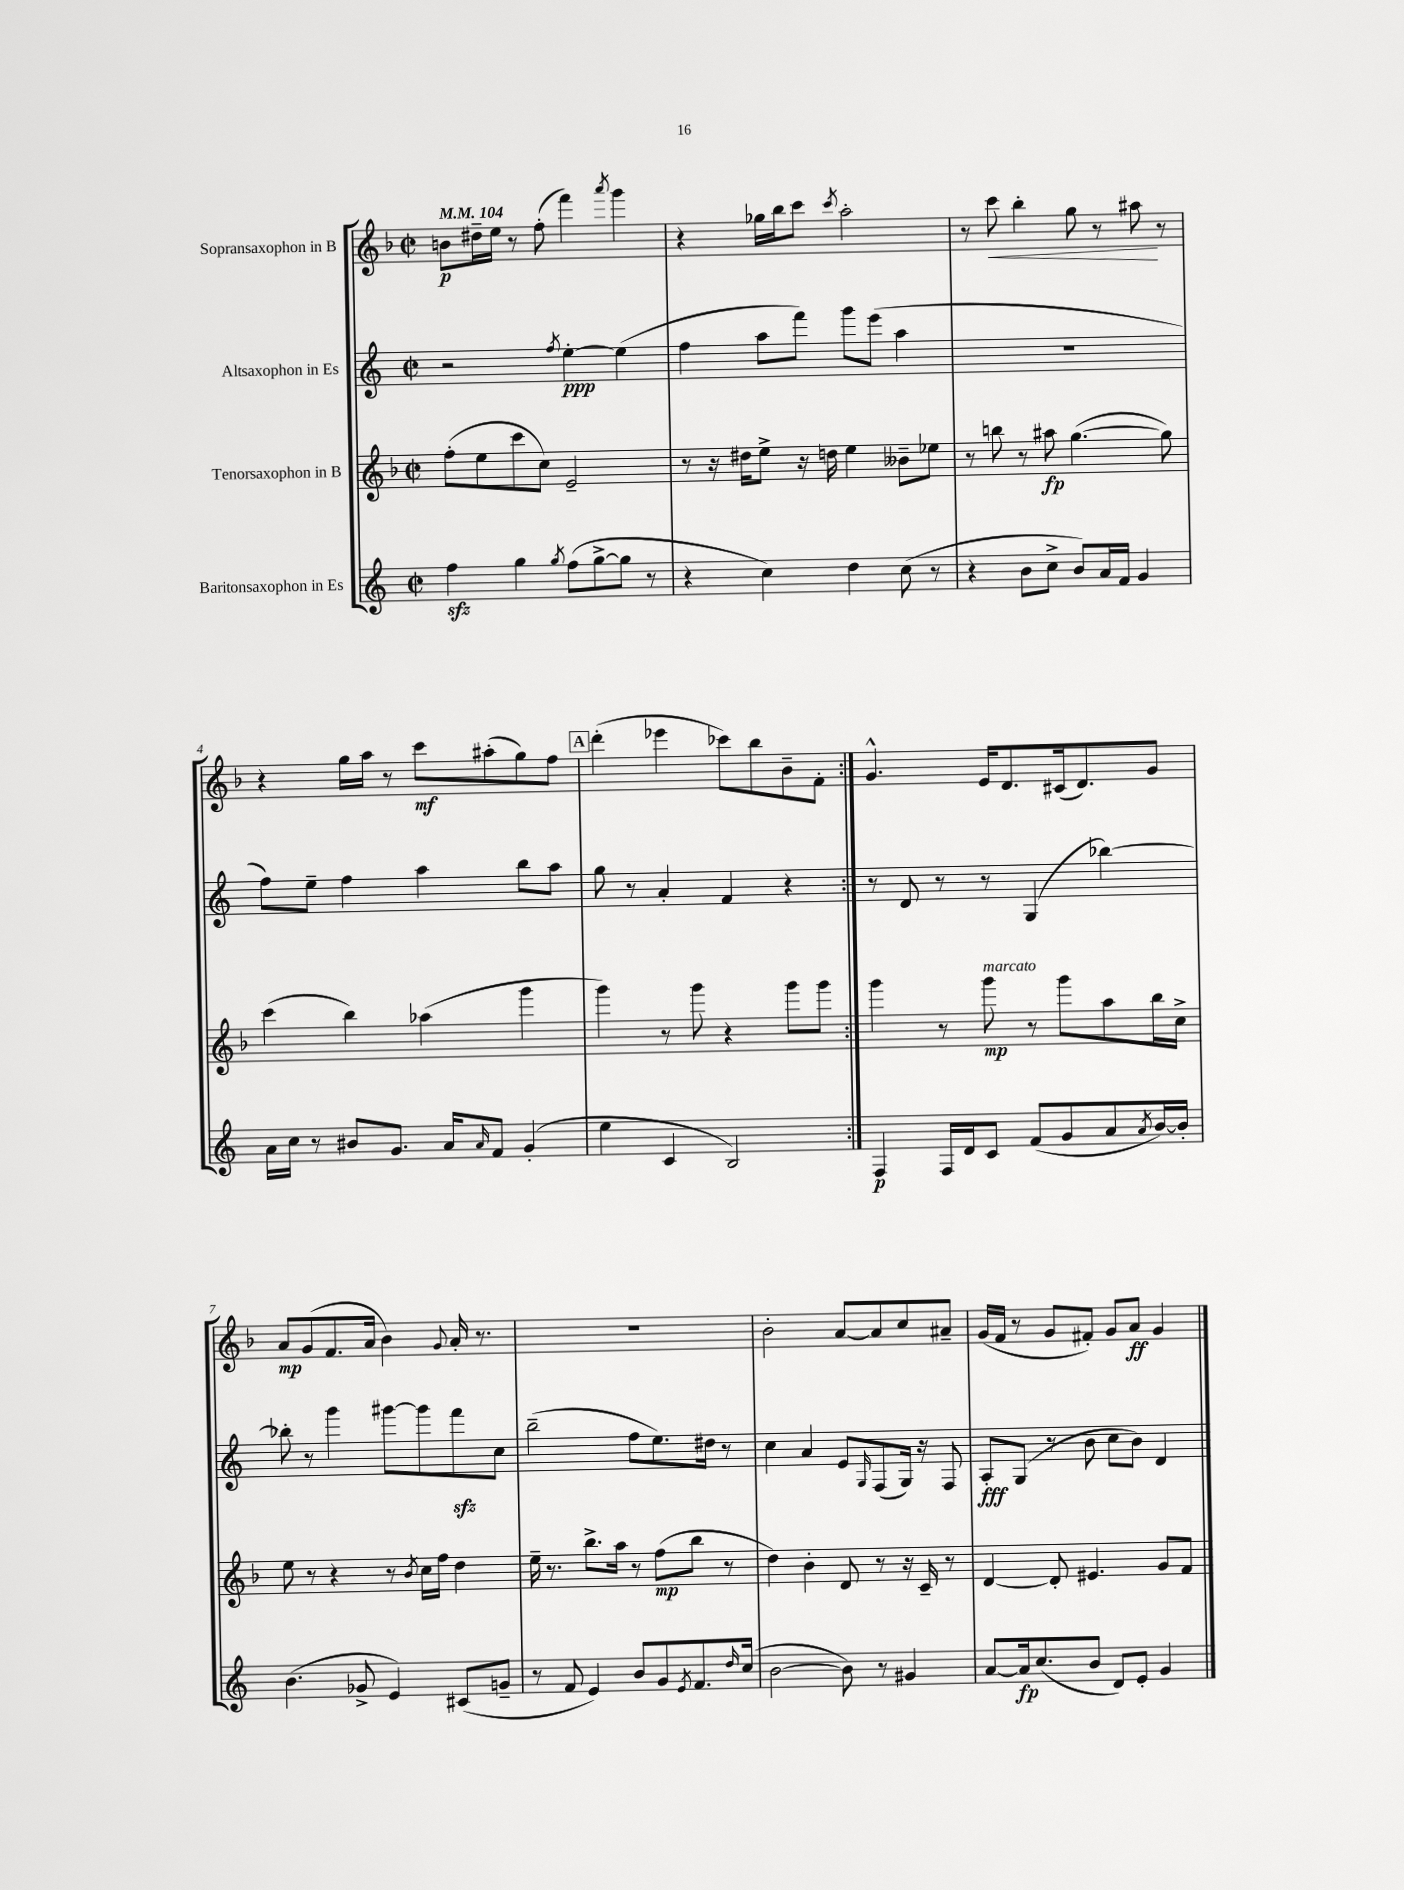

**kern	**kern	**kern	**kern
*staff4	*staff3	*staff2	*staff1
*clefG2	*clefG2	*clefG2	*clefG2
*k[]	*k[b-]	*k[]	*k[b-]
*M2/2	*M2/2	*M2/2	*M2/2
*met(c|)	*met(c|)	*met(c|)	*met(c|)
*MM104	*MM104	*MM104	*MM104
4ff\	(8ff'\L	2r	8b\L
.	8ee\	.	16dd#~\L
.	.	.	16ee\JJ
4gg\	8ccc\	.	8r
.	8cc\J)	.	(8ff'\
8qgg/	.	8qff/	.
(8ff\L	2e~/	[4ee'\	4fff\)
[8gg^\	.	.	.
.	.	.	8qaaa/
8gg\]J	.	(4ee\]	4ggg\
8r	.	.	.
=	=	=	=
4r	8r	4ff\	4r
.	16r	.	.
.	16dd#\LK	.	.
4cc\)	8ee^\J	8aa\L	16gg-\LL
.	.	.	16bb-\J
.	16r	8fff\J)	8ccc\J
.	16dd\	.	.
.	.	.	8qccc/
4dd\	4ee\	8ggg\L	2aa'\
.	.	(8eee\J	.
(8cc\	8b--~\L	4aa\	.
8r	8ee-\J	.	.
=	=	=	=
4r	8r	1r	8r
.	8bb\	.	8ccc\
8b\L	8r	.	4bb-'\
8cc^\J	8aa#\	.	.
8b/L)	([4.gg\	.	8gg\
16a/L	.	.	8r
16f/JJ	.	.	.
4g/	.	.	8aa#\
.	8gg\])	.	8r
=	=	=	=
16a\LL	(4ccc\	8ff\L)	4r
16cc\JJ	.	.	.
8r	.	8ee~\J	.
8b#/L	4bb-\)	4ff\	16gg\LL
.	.	.	16aa\JJ
8.g/J	.	.	8r
.	(4aa-\	4aa\	8ccc\L
16a/LK	.	.	.
16qqa/	.	.	.
8f/J	.	.	(8aa#'\
(4g'/	4ggg\	8bb\L	8gg\)
.	.	8aa\J	8ff\J
=	=	=	=
4ee\	4ggg\)	8gg\	(4ddd'\
.	.	8r	.
4c/	8r	4a'/	4eee-\
.	8ggg\	.	.
2B/)	4r	4f/	8ccc-\L)
.	.	.	8bb-\
.	8ggg\L	4r	8b-~\
.	8ggg\J	.	8f'\J
=:|!	=:|!	=:|!	=:|!
4F/	4ggg\	8r	4.g^^/
.	.	8d/	.
16F/LL	8r	8r	.
16d/J	.	.	.
8c/J	8ggg\	8r	16e/LK
.	.	.	8.d/
(8f/L	8r	(4G/	.
8g/	8ggg\L	.	(16c#/k
.	.	.	8.d/)
8a/	8aa\	[4bb-\)	.
8qa/	.	.	.
[16b/L)	16bb-\L	.	8g/J
16b'/]JJ	16cc^\JJ	.	.
=	=	=	=
(4.b\	8ee\	8bb-'\]	8a/L
.	8r	8r	(8g/
.	4r	4ggg\	8.f/
8g-^/	.	.	.
.	.	.	16a/Jk
4e/)	8r	[8ggg#\L	4b-\)
.	8qb-/	.	.
.	16cc\LL	8ggg#\]	.
.	16ff\JJ	.	.
.	.	.	8qqg/
(8c#/L	4dd\	8fff\	16a'/
.	.	.	8.r
8g~/J	.	8cc\J	.
=	=	=	=
8r	16ee~\	(2bb~\	1r
.	8.r	.	.
8f/	.	.	.
4e/)	8.bb-^\L	.	.
.	16aa\Jk	.	.
8b/L	8r	8ff\L	.
8g/	(8ff\L	8.ee\)	.
8qe/	.	.	.
8.f/	8bb-\J	.	.
.	.	16dd#\Jk	.
.	8r	8r	.
16qqdd/	.	.	.
(16cc/Jk	.	.	.
=	=	=	=
[2b\	4dd\)	4cc\	2b-'\
.	4b-'\	4a/	.
8b\])	8d/	8e/L	[8a/L
.	.	16qqG/	.
8r	8r	(8F/	8a/]
4g#/	16r	16G/Jk)	8cc/
.	16c~/	16r	.
.	8r	8F/	8a#~/J
=	=	=	=
[8a/L	[4d/	8A'/L	(16g/LL
.	.	.	16f/JJ
16a/]k	.	(8G/J	8r
(8.cc/	.	.	.
.	8d'/]	8r	8g/L
8b/J	4.e#/	8b\	8f#'/J)
8d/L)	.	8cc\L	8g/L
8e'/J	.	8b\J)	8a/J
4g/	8g/L	4d/	4g/
.	8f/J	.	.
==	==	==	==
*-	*-	*-	*-
